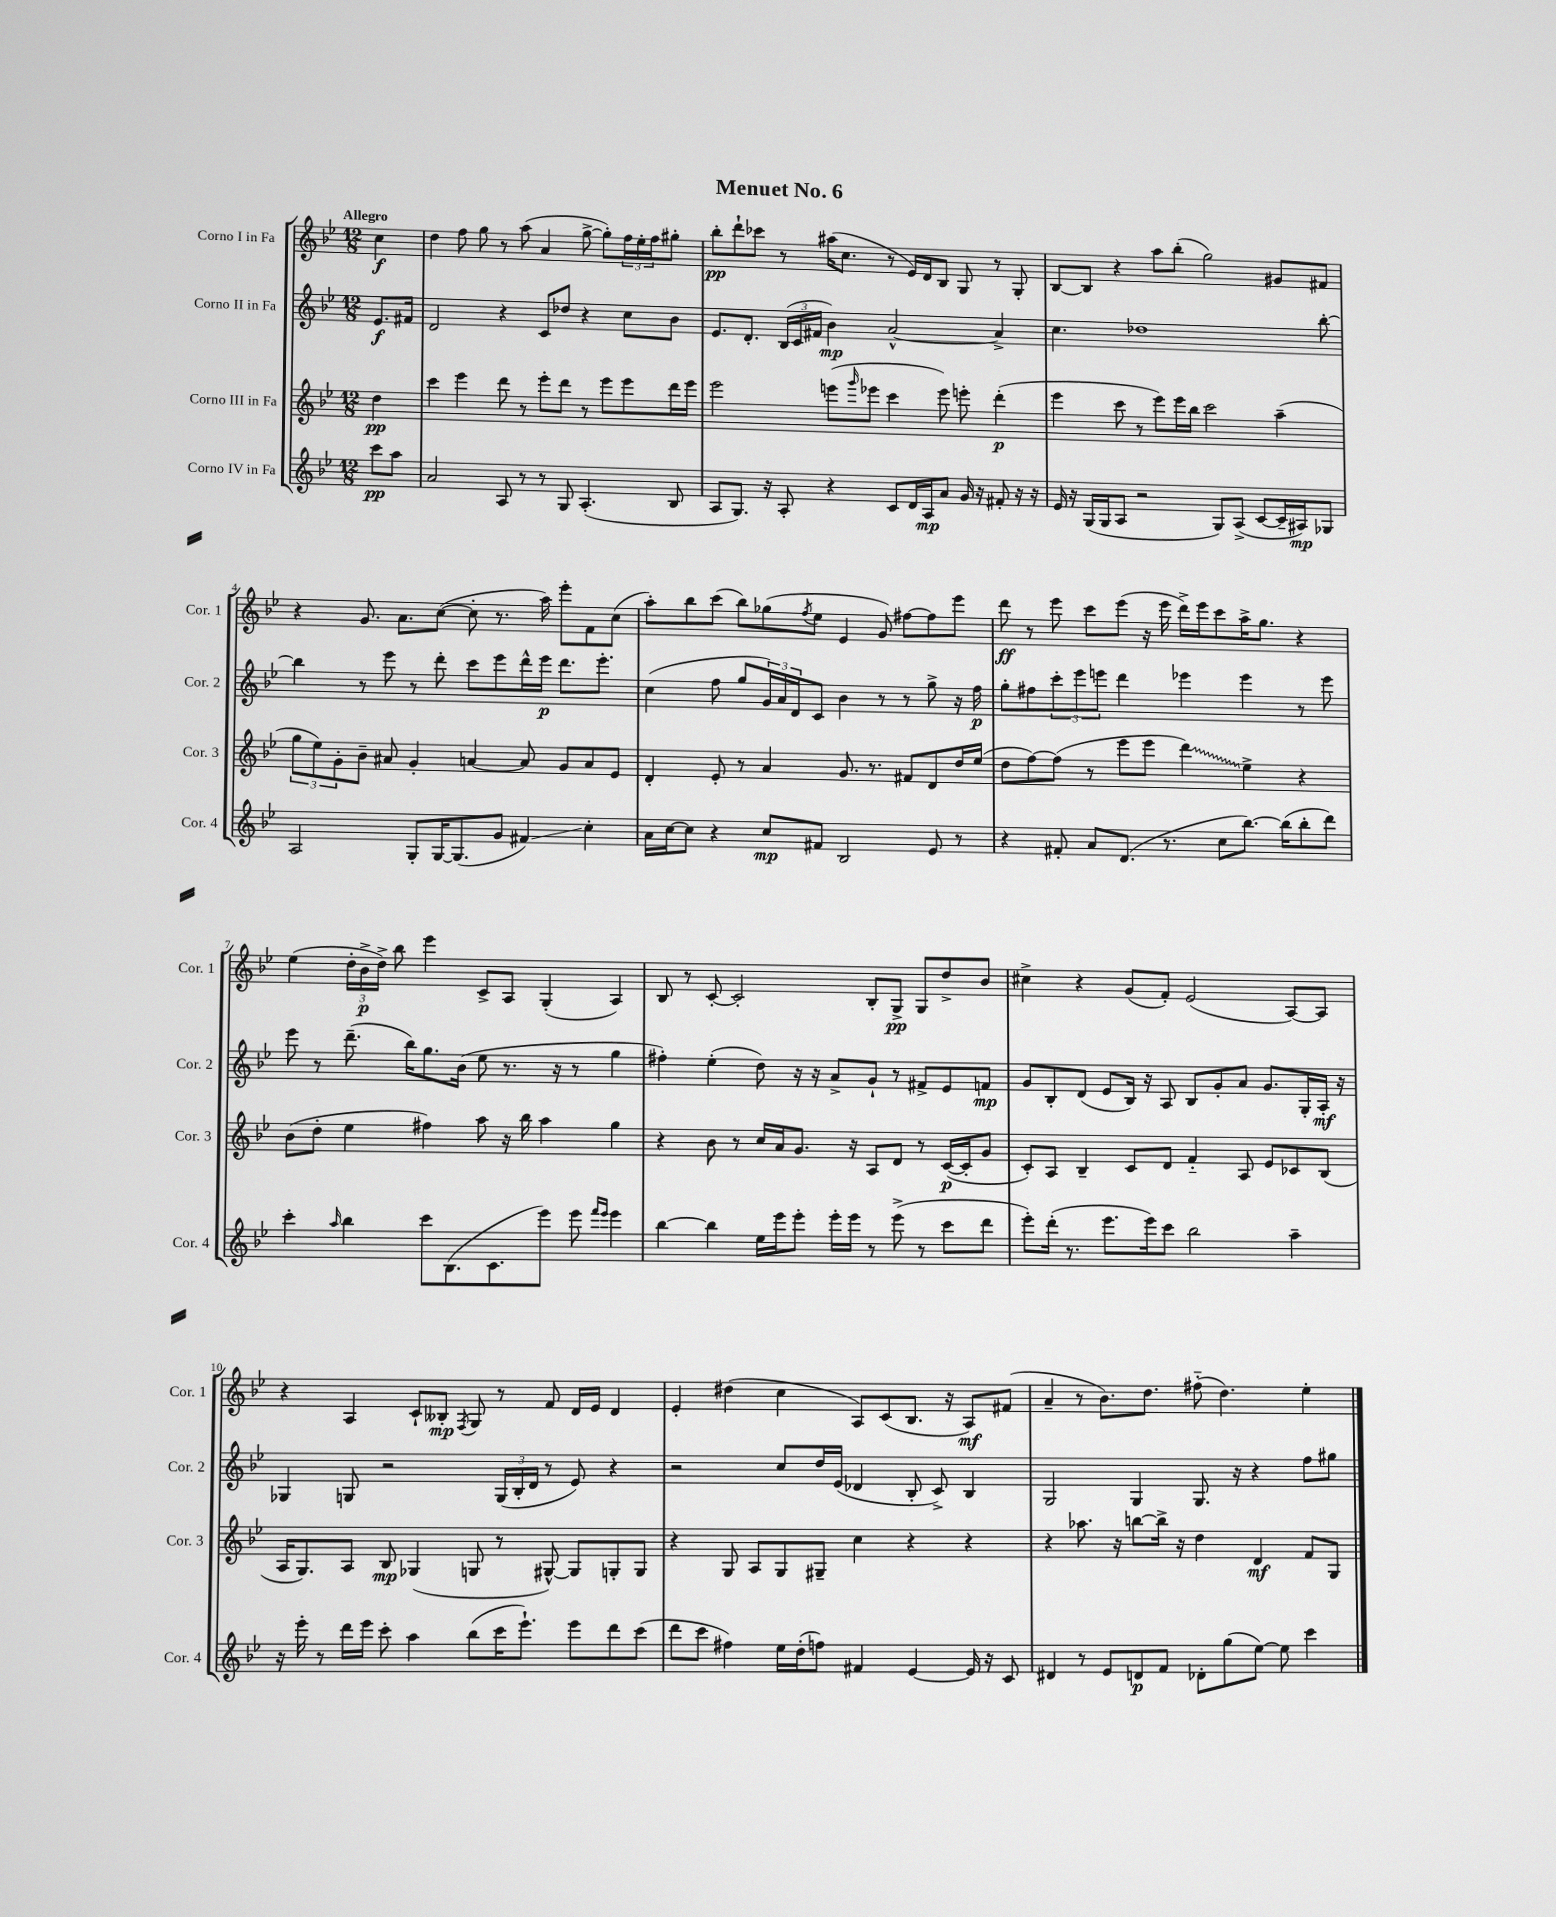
\header { title = "Menuet No. 6" }
<<
\new StaffGroup <<
\new Staff = "s0" \with { instrumentName = "Corno I in Fa" shortInstrumentName = "Cor. 1" } {
    \clef treble \key bes \major \numericTimeSignature \time 12/8 \partial 4 \tempo "Allegro"
    c''4\f |
    d''4 f''8 g''8 r8 a''8( a'4 g''8~-> g''8-.) \tuplet 3/2 { f''16 ees''16-. f''16 } gis''8-. |
    bes''8-.\pp d'''8-! ces'''8 r8 ais''16( c''8. r8 ees'16) d'16 bes8 g8 r8 g8-. |
    bes8~ bes8 r4 a''8 bes''8-.( g''2) gis'8 fis'8 |
    r4 g'8. a'8. c''8~( c''8-. r8. a''16) ees'''8-. f'8 c''8( |
    a''8-.) bes''8 c'''8( bes''8) ges''8( \acciaccatura { f''8 } ees''8 ees'4 g'8) fis''8~ fis''8 ees'''8 |
    d'''8\ff r8 ees'''8 c'''8 ees'''8( r16 ees'''16 d'''16->) ees'''16 c'''8 a''16-> g''8. r4 |
    ees''4( \tuplet 3/2 { d''16-. bes'16->\p d''16->) } bes''8 ees'''4 c'8-> a8 g4-.( a4) |
    bes8 r8 c'8~-. c'2-. bes8-. g8->\pp g8 d''8-> bes'8 |
    cis''4-> r4 g'8( f'8-.) ees'2( a8~) a8 |
    r4 a4 c'8-! beses8-.\mp \acciaccatura { f8 } g8 r8 f'8 d'16 ees'16 d'4 |
    ees'4-. dis''4( c''4 a8) c'8( bes8. r16 a8\mf) fis'8( |
    a'4-- r8 bes'8.) d''8. fis''8-_( d''4.) ees''4-. \bar "|." |
}
\new Staff = "s1" \with { instrumentName = "Corno II in Fa" shortInstrumentName = "Cor. 2" } {
    \clef treble \key bes \major \numericTimeSignature \time 12/8 \partial 4
    ees'8.\f fis'16 |
    d'2 r4 c'8 des''8 r4 c''8 bes'8 |
    ees'8. d'8.-. \tuplet 3/2 { bes16( c'16 fis'16 } bes'4\mp) a'2~-^ a'4-> |
    c''4. des''1 bes''8~-. |
    bes''4 r8 ees'''8 r8 d'''8-. c'''8 ees'''8 d'''16-^ ees'''16\p d'''8. ees'''8.-. |
    c''4( f''8 g''8 \tuplet 3/2 { g'16) a'16 d'16 } c'8 bes'4 r8 r8 g''8-> r16 f''16\p |
    g''8-. fis''8 \tuplet 3/2 { c'''8-. ees'''8 e'''8 } d'''4 ees'''4 ees'''4 r8 ees'''8 |
    ees'''8 r8 d'''8.--( bes''16) g''8. bes'16( ees''8 r8. r16 r8 g''4 |
    fis''4-.) ees''4-.( d''8) r16 r16 a'8-> g'8-! r8 fis'8-> ees'8 f'8\mp |
    g'8 bes8-. d'8( ees'8 bes16) r16 a8 bes8 g'8-. a'8 g'8. g16-. a16-.\mf r16 |
    ges4 g8 r2 \tuplet 3/2 { g16( bes16-. d'16 } r8 ees'8) r4 |
    r2 c''8 d''16 ees'16( des'4 bes8-. c'8->) bes4 |
    g2 g4 g8. r16 r4 f''8 gis''8 \bar "|." |
}
\new Staff = "s2" \with { instrumentName = "Corno III in Fa" shortInstrumentName = "Cor. 3" } {
    \clef treble \key bes \major \numericTimeSignature \time 12/8 \partial 4
    d''4\pp |
    c'''4 ees'''4 d'''8 r8 ees'''8-. d'''8 r8 ees'''8 ees'''8 d'''16 ees'''16 |
    ees'''2 e'''8( \grace { g'''16 } ees'''8 c'''4 ees'''8) e'''8-. d'''4-.\p( |
    ees'''4 c'''8 r8 ees'''8) ees'''16 bes''16 c'''2 a''4--( |
    \tuplet 3/2 { g''8 ees''8) g'8-. } bes'8-- ais'8 g'4-. a'4~ a'8 g'8 a'8 ees'8 |
    d'4-. ees'8-. r8 a'4 g'8. r8. fis'8 d'8 d''16 ees''16( |
    d''8 f''8~) f''8( r8 ees'''8 ees'''8 \once \override Glissando.style = #'zigzag d'''4\glissando) ees''4-> r4 |
    bes'8( d''8-. ees''4 fis''4) a''8 r16 bes''16 a''4 g''4 |
    r4 bes'8 r8 c''16 a'16 g'8. r16 a8 d'8 r8 c'16~\p( c'16-. g'8 |
    c'8-.) a8 bes4-- c'8 d'8 f'4-_ a8 ees'8 ces'8 bes8( |
    a16 g8.) a8 bes8\mp ges4( g8 r8 gis8~-^) gis8 g8-. g8 |
    r4 g8 a8 g8 gis8-- c''4 r4 r4 |
    r4 aes''8. r16 b''8~ b''16-> r16 d''4 d'4\mf f'8 g8 \bar "|." |
}
\new Staff = "s3" \with { instrumentName = "Corno IV in Fa" shortInstrumentName = "Cor. 4" } {
    \clef treble \key bes \major \numericTimeSignature \time 12/8 \partial 4
    c'''8\pp a''8 |
    a'2 a8 r8 r8 g8 a4.-.( bes8 |
    a8 g8.) r16 a8-. r4 c'8 d'16 a16\mp a'8 g'16 r16 fis'8-. r16 r16 |
    ees'16 r16 g16( g16 a8 r2 g8) a8->( c'8~ c'16-- ais16\mp) ges8 |
    a2 g8-. g16~ g8.( g'8 fis'4\glissando) c''4-. |
    a'16 c''16~ c''8 r4 c''8\mp fis'8 bes2 ees'8 r8 |
    r4 fis'8-. a'8 d'8.( r8. c''8 bes''8.~) bes''16( bes''8-. d'''8) |
    c'''4-. \grace { a''16 } bes''4 c'''8 bes8.( c'8. ees'''8) ees'''8 \grace { f'''16 ees'''16 } ees'''4 |
    bes''4~ bes''4 ees''16 ees'''16 ees'''8-. ees'''16-. ees'''16 r8 ees'''8->( r8 c'''8 d'''8 |
    ees'''8-.) d'''16-.( r8. ees'''8. ees'''16) c'''8 bes''2 a''4-- |
    r16 ees'''16-. r8 d'''16 ees'''16 c'''8-. a''4 bes''8( c'''16 ees'''8.-!) ees'''8 d'''8 c'''8( |
    d'''8 c'''8 fis''4) ees''16 d''16-.( f''8) fis'4 ees'4~ ees'16 r16 c'8 |
    dis'4 r8 ees'8 d'8\p f'8 des'8-. g''8( ees''8~) ees''8 c'''4 \bar "|." |
}
>>
>>
